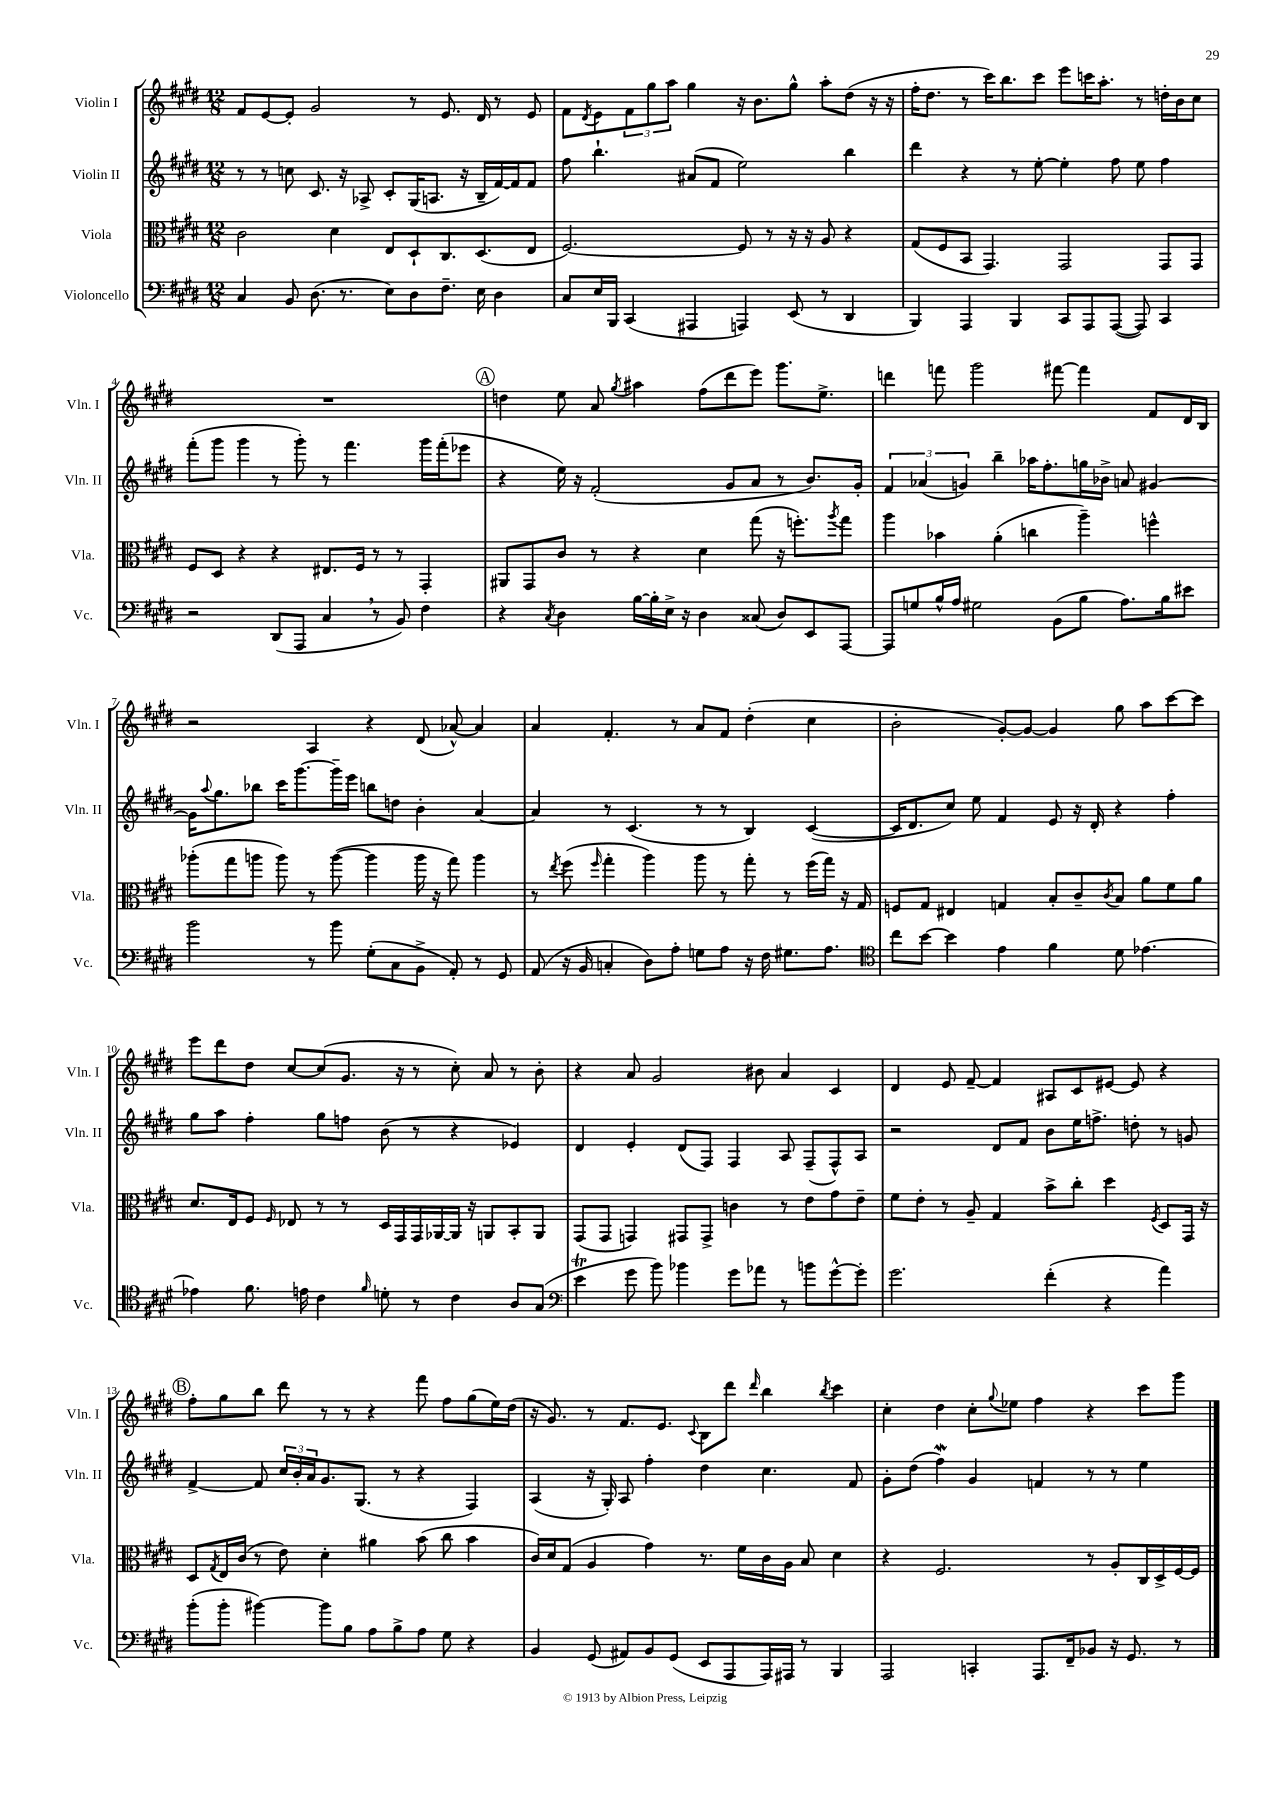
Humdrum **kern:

**kern	**kern	**kern	**kern
*staff4	*staff3	*staff2	*staff1
*clefF4	*clefC3	*clefG2	*clefG2
*k[f#c#g#d#]	*k[f#c#g#d#]	*k[f#c#g#d#]	*k[f#c#g#d#]
*M12/8	*M12/8	*M12/8	*M12/8
4C#	2c#	8r	8f#
.	.	8r	[8e
8BB	.	8cc	8e']
(8.D#	.	8.c#	2g#
.	4d#	.	.
8.r	.	16r	.
.	.	8A-^	.
8E)	8E	8c#'	.
8D#	8D#`	(16G#	8r
.	.	8.A	.
8.F#~	8.C#	.	8.e
.	.	16r	.
16E	(8.D#	16B~	16d#
4D#	.	[16f#)	8r
.	.	16f#]	.
.	8E	8f#	8e
=	=	=	=
8C#	[2.F#)	8ff#	8f#
.	.	.	8qd#
16E	.	4.bb`	8e
16BBB	.	.	.
(4CC#	.	.	12f#
.	.	.	12gg#
.	.	.	12aa
4AAA#	.	(8a#	4gg#
.	.	8f#	.
4AAA)	8F#]	2ee)	16r
.	.	.	8.b
.	8r	.	.
(8EE	16r	.	8gg#^^
.	16r	.	.
8r	8A	.	8aa'
4DD#	4r	4bb	(8dd#
.	.	.	16r
.	.	.	16r
=	=	=	=
4BBB)	(8G#	4ddd#	16ff#'
.	.	.	8.dd#
.	8F#	.	.
4AAA	8BB	4r	8r
.	4.GG#)	.	16ccc#)
.	.	.	8.bb
4BBB	.	8r	.
.	.	[8ee'	8ccc#
8CC#	2GG#	4ee']	8eee
8AAA	.	.	16ccc
.	.	.	8.aa'
([8AAA	.	8ff#	.
8AAA])	.	8ee	8r
4CC#	8GG#	4ff#	16dd'
.	.	.	16b
.	8GG#	.	8cc#
=	=	=	=
2r	8F#	(8fff#'	1.r
.	8D#	8ggg#	.
.	4r	4ggg#	.
(8DD#	4r	8r	.
8AAA	.	8ggg#')	.
4C#	8.E#	8r	.
.	.	4.fff#	.
.	16F#	.	.
8r	8r	.	.
8BB)	8r	.	.
4F#	4GG#'	16ggg#	.
.	.	(16fff#'	.
.	.	8eee-	.
=	=	=	=
4r	8AA#	4r	4dd
.	8GG#	.	.
8qC#	.	.	.
4D#	8c#	16ee)	8ee
.	.	16r	.
.	8r	(2f#'	8a
.	.	.	8qgg#
[16B	4r	.	4aa#
16B']	.	.	.
16E^	.	.	.
16r	.	.	.
4D#	4d#	.	(8ff#
.	.	8g#	8ddd#
(8C##	(8gg#	8a	8eee)
8D#)	16r	8r	8.ggg#
.	8.ff')	.	.
8EE	.	8.b)	.
.	.	.	8.ee^
.	8qaa	.	.
[8AAA	8gg#	.	.
.	.	16g#'	.
=	=	=	=
8AAA]	4aa	6f#	4ddd
8G	.	.	.
.	.	(6a-	.
16B^^	4b-	.	8fff
16A	.	.	.
.	.	6g)	.
2G#	.	.	2ggg#
.	(4a'	4bb~	.
.	4cc	16aa-	.
.	.	8.ff#'	.
(8BB	.	.	[8fff#
8B	4aa~)	16gg	4fff#]
.	.	16b-^	.
8.A)	.	8a	.
.	4ff^^	[4g#	8f#
16B	.	.	.
8e#	.	.	16d#
.	.	.	16B
=	=	=	=
2b	(8aa-'	16g#]	2r
.	.	8qqaa	.
.	.	8.gg#	.
.	8gg#	.	.
.	8aa	8bb-	.
.	8aa)	16ccc#	.
.	.	[8.ggg#	.
8r	8r	.	4A
8b	([8aa	16ggg#~]	.
.	.	16eee	.
(8G#'	4aa]	8bb	4r
8C#	.	8dd	.
8BB^	16aa	4b'	(8d#
.	16r	.	.
8AA')	8gg#)	.	[8a-^^)
8r	4aa	[4a	4a-]
8GG#	.	.	.
=	=	=	=
(8AA	8r	4a]	4a
.	8qee	.	.
16r	(8ff#	.	.
16BB	.	.	.
.	16qqff#	.	.
4C'	4gg#'	8r	4.f#'
.	.	(4.c#	.
8D#)	4aa)	.	.
8A'	.	.	8r
8G	8aa	8r	8a
8A	8r	8r	8f#
16r	8gg#'	4B)	(4dd#'
16F#	.	.	.
8.G#	8r	.	.
.	(16ff#	([4c#	4cc#
8.A	16gg#)	.	.
.	16r	.	.
.	16G#	.	.
=	=	=	=
*clefC4	*	*	*
8cc#	8F	16c#]	2b'
.	.	8.d#	.
[8b	8G#	.	.
4b]	4E#	8cc#)	.
.	.	8ee	.
4e	4G	4f#	[8g#')
.	.	.	8g#_
4f#	8B'	8e	4g#]
.	8c#~	16r	.
.	.	16d#'	.
.	8qc#	.	.
8d#	8B	4r	8gg#
[4.e-	8a	.	8aa
.	8f#	4ff#'	[8ccc#
.	8a	.	8ccc#]
=	=	=	=
4e-]	8.d#	8gg#	8eee
.	.	8aa	8ddd#
.	16E	.	.
8.f#	8F#	4ff#'	8dd#
.	16qqF#	.	.
.	8E-	.	[8cc#
16e	.	.	.
4c#	8r	8gg#	(8cc#]
.	8r	8ff	8.g#
16qqf#	.	.	.
8d'	16D#	(8b	.
.	16GG#	.	16r
8r	16GG#	8r	8r
.	[16AA-	.	.
4c#	16AA-]	4r	8cc#')
.	16r	.	.
.	8AA	.	8a
8A	8BB'	4e-)	8r
(8G#	8AA	.	8b'
=	=	=	=
*clefF4	*	*	*
4e	(8GG#	4d#	4r
.	8GG#	.	.
8g#	4GG)	4e'	8a
8b)	.	.	2g#
4b-	8GG#	(8d#	.
.	8GG#^	8F#)	.
8g#	4c	4F#	.
8a-	.	.	8b#
8r	8r	8A	4a
8b	8e	(8F#~	.
[8g#^^	8g#	8F#^^)	4c#
8g#']	8e~	8A	.
=	=	=	=
2.g#	8f#	2r	4d#
.	8e'	.	.
.	8r	.	8e
.	8A~	.	[8f#~
.	4G#	8d#	4f#]
.	.	8f#	.
(4f#'	8b^	8b	8A#
.	8cc#'	16ee	8c#
.	.	8.ff^	.
4r	4dd#	.	[8e#
.	.	8dd'	8e#]
.	8qF#	.	.
4a)	8D#	8r	4r
.	16GG#	8g	.
.	16r	.	.
=	=	=	=
(8b'	8D#	[4f#^	8ff#'
.	8qG#	.	.
8b'	16E	.	8gg#
.	(16c#	.	.
[4b#)	8r	8f#]	8bb
.	8e)	24cc#	8ddd#
.	.	24b'	.
.	.	24a	.
8b#]	4d#'	8.g#	8r
8B	.	.	8r
.	.	(8.G#	.
8A	4a#	.	4r
8B^	.	8r	.
8A	(8b	4r	8fff#
8G#	8cc#	.	8ff#
4r	4b	4F#)	(8gg#
.	.	.	16ee)
.	.	.	(16dd#
=	=	=	=
4BB	16c#)	(4A	16r
.	16d#	.	8.g#)
.	(8G#	.	.
(8GG#	4A	16r	8r
.	.	16G#')	.
8AA#)	.	8A	8.f#
8BB	4g#)	4ff#'	.
.	.	.	8.e
(8GG#	.	.	.
.	.	.	8qqc#
8EE	8.r	4dd#	8B
8AAA	.	.	8ddd#
.	16f#	.	.
.	.	.	16qqddd#
16AAA)	16c#	4.cc#	4bb
16AAA#	16A	.	.
8r	8B	.	.
.	.	.	8qbb
4BBB	4d#	.	4ccc#
.	.	8f#	.
=	=	=	=
2AAA	4r	8g#'	4cc#'
.	.	(8dd#	.
.	2.F#	4ff#)	4dd#
4CC'	.	4g#	8cc#'
.	.	.	8qqgg#
.	.	.	8ee-
8.AAA	.	4f	4ff#
16FF#~	.	.	.
8BB-	8r	8r	4r
16r	8A'	8r	.
8.GG#	.	.	.
.	16C#	4ee	8ccc#
.	16D#^	.	.
8r	[16F#	.	8ggg#
.	16F#]	.	.
==	==	==	==
*-	*-	*-	*-
